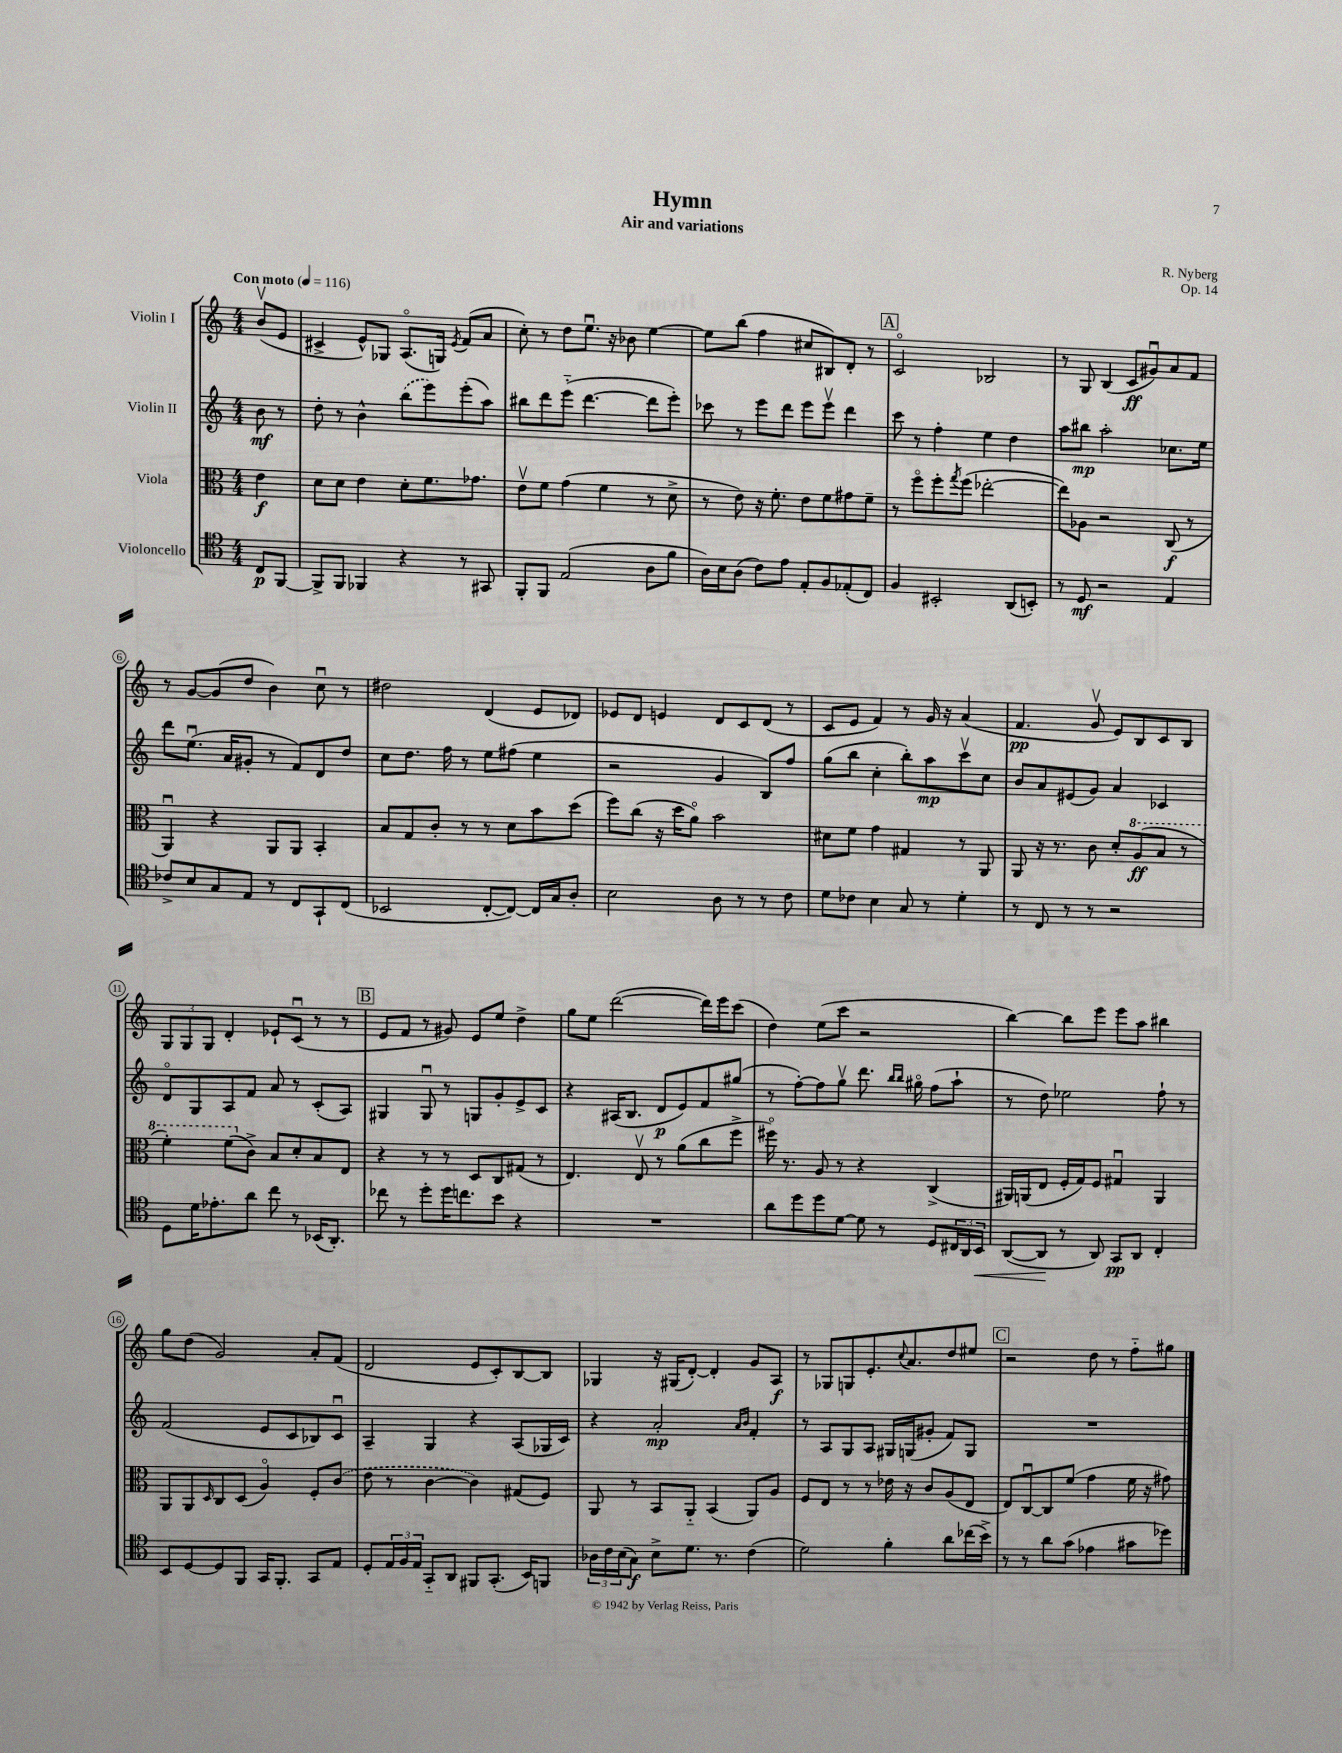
\header { title = "Hymn" composer = "R. Nyberg" subtitle = "Air and variations" opus = "Op. 14" }
<<
\new StaffGroup <<
\new Staff = "s0" \with { instrumentName = "Violin I" } {
    \clef treble \key c \major \numericTimeSignature \time 4/4 \partial 4 \tempo "Con moto" 4 = 116
    b'8\upbow( e'8 |
    cis'4-> e'8-^) ges8 a8.\flageolet( g16) \acciaccatura { e'8 } f'8( a'8 |
    c''8-.) r8 d''8 e''8.\downbow r16 bes'8 e''4~ |
    e''8 b''8( f''4 cis''8 bis8) d'8-. r8 |
    \mark \markup { \box "A" } c'2\flageolet bes2 |
    r8 g8 b4( c'8\ff gis'8\downbow) a'8 f'8 |
    r8 g'8~ g'8( d''8 b'4) c''8\downbow r8 |
    dis''2 d'4( e'8 des'8) |
    ees'8 d'8 e'4 d'8 c'8 d'8( r8 |
    c'8 e'8 f'4) r8 g'16 r16 a'4( |
    f'4.\pp g'8\upbow e'8) b8 c'8 b8 |
    \tuplet 3/2 { g8 g8 g8 } d'4-. ees'8-! c'8\downbow( r8 r8 |
    \mark \markup { \box "B" } e'8 f'8 r8 gis'8) e'8 e''8 d''4-> |
    g''8 e''8 d'''2~( d'''16) e'''16 c'''8( |
    d''4) e''8( c'''8 r2 |
    b''4~) b''8 e'''8 e'''8 a''8 bis''4 |
    g''8 d''8( g'2) a'8-. f'8( |
    d'2 e'8 c'8-.) b8~ b8 |
    ges4 r16 gis16( d'8~-.) d'4-. g'8 a8\f |
    r8 ges8 g8 e'8.-. \appoggiatura { c''8 } a'8. d''8 eis''8 |
    \mark \markup { \box "C" } r2 d''8 r8 f''8-_ gis''8 \bar "|." |
}
\new Staff = "s1" \with { instrumentName = "Violin II" } {
    \clef treble \key c \major \numericTimeSignature \time 4/4 \partial 4
    b'8\mf r8 |
    d''8-. r8 b'4-^ \once \slurDashed b''8( e'''8) e'''8-.( a''8) |
    bis''8 d'''8 e'''8-_( d'''4.~ d'''8 e'''8-.) |
    ces'''8 r8 e'''8 d'''8 e'''8 e'''8\upbow d'''4 |
    \mark \markup { \box "A" } c'''8 r8 f''4-. e''4 d''4 |
    a''8 bis''8\mp a''2-. ces''8. e''16 |
    d'''8 e''8.\downbow( a'16 gis'8-. r8 f'8) d'8 d''8 |
    c''8 d''8. f''16 r8 e''8 fis''8( e''4 |
    r2 g'4 b8) f''8 |
    g''8( b''8 c''4-. b''8-.) a''8\mp c'''8\upbow c''8 |
    b'8 a'8 eis'8( g'8) a'4 ces'4 |
    d'8\flageolet g8 a8 f'8 a'8 r8 c'8-.( a8) |
    \mark \markup { \box "B" } gis4 gis8\downbow r8 g8 g'8-. e'8-> c'8 |
    r4 ais16( b8. d'8\p e'8) f'8 gis''8( |
    r8 f''8~-.) f''8 g''8\upbow d'''8. \grace { b''16 b''16 } gis''16\flageolet f''8( a''8-! |
    r8 d''8) ees''2 f''8-! r8 |
    f'2( e'8 c'8 bes8) c'8\downbow |
    a4-- g4 r4 a8( ges16 c'16) |
    r4 a'2-.\mp \grace { a'16 b'16 } f'4-. |
    r8 a8 g8 a8 gis16 g16( gis'8-. f'8) g8 |
    \mark \markup { \box "C" } R1 \bar "|." |
}
\new Staff = "s2" \with { instrumentName = "Viola" } {
    \clef alto \key c \major \numericTimeSignature \time 4/4 \partial 4
    e'4\f |
    d'8 d'8 e'4 d'8-. f'8. ges'8. |
    e'8\upbow f'8 g'4( f'4 r8 d'8-> |
    r8 e'8) r16 f'8.-. e'8 f'8 gis'8 f'8-- |
    \mark \markup { \box "A" } r8 f''8\flageolet f''8-. \acciaccatura { g''8 } f''8( ees''2~-. |
    ees''8) aes8 r2 c8\f( r8 |
    a,4\downbow) r4 a,8 a,8 b,4-. |
    b8 g8 c'8-. r8 r8 d'8 b'8 d''8( |
    f''8) c''8( r16 d''16 a'8\flageolet) b'2 |
    dis'8 f'8 g'4 gis4 r8 a,8 |
    a,8 r16 r8. c'8 d'8-. \ottava #1 a'8\ff( b'8 r8 |
    f''4-.) f''8( \ottava #0 c'8->) b8 d'8-. b8 e8 |
    \mark \markup { \box "B" } r4 r8 r8 d8 c8 gis8( r8 |
    e4.) e8\upbow r8 a'8( c''8 f''8-> |
    fis''16\flageolet) r8. a8 r8 r4 c4->( |
    ais,16) a,16( e8 f16-. g16) f8 gis4\downbow a,4 |
    a,8 a,8 \grace { d16 } c8 d8( a4\flageolet) f8-. \once \slurDashed c'8( |
    e'8 r8 c'4~ c'4) gis8( f8) |
    a,8 r8 b,8 a,8-_ b,4( a,8) a8 |
    f8 e8 r8 r8 ees'16 r16 c'8 a8( e8 |
    \mark \markup { \box "C" } e8) c8~\downbow c8 f'8( g'4 f'16 r16 gis'8) \bar "|." |
}
\new Staff = "s3" \with { instrumentName = "Violoncello" } {
    \clef tenor \key c \major \numericTimeSignature \time 4/4 \partial 4
    c8\p f,8~ |
    f,8-> f,8 fes,4 r4 r8 gis,8 |
    f,8-. f,8 e2( a8 f'8 |
    a16) b16 a8( c'8) e'8 e8-. f8 ees8-.( c8) |
    \mark \markup { \box "A" } f4 bis,2-. a,8( b,8-.) |
    r8 d8\mf r2 e4 |
    ces'8-> b8 g8 e8 r8 c8 g,8-! c8( |
    bes,2 c8~-. c8~) c16 g16 a8-. |
    b2 a8 r8 r8 c'8 |
    d'8 ces'8 b4 g8 r8 d'4-. |
    r8 c8 r8 r8 r2 |
    d8 d'16 ees'8.-. a'8 c''8 r8 bes,16( a,8.-.) |
    \mark \markup { \box "B" } ces''8 r8 d''8-. d''16 c''8. b'8 r4 |
    R1 |
    a'8 d''8 d''8 d'8~ d'8 r8 d8 \tuplet 3/2 { cis16 a,16 b,16\< } |
    a,8~( a,8\! r8 a,8) g,8\pp a,8 c4-. |
    b,8 d8~ d8 f,8 g,16 f,8.-. g,8 e8 |
    d8-. \tuplet 3/2 { e16 f16 e16 } g,8-_ a,8 fis,8 g,8.-.( b,16) f,8 |
    \tuplet 3/2 { aes16 c'16 b16( } g8\f) b8-> d'8. r8. c'4( |
    d'2) f'4-. a'8 ces''16( b'16->) |
    \mark \markup { \box "C" } r8 r8 a'8 g'8( ees'4 gis'8 des''8) \bar "|." |
}
>>
>>
\layout { \context { \Score \override BarNumber.stencil = #(make-stencil-circler 0.1 0.3 ly:text-interface::print) } }
